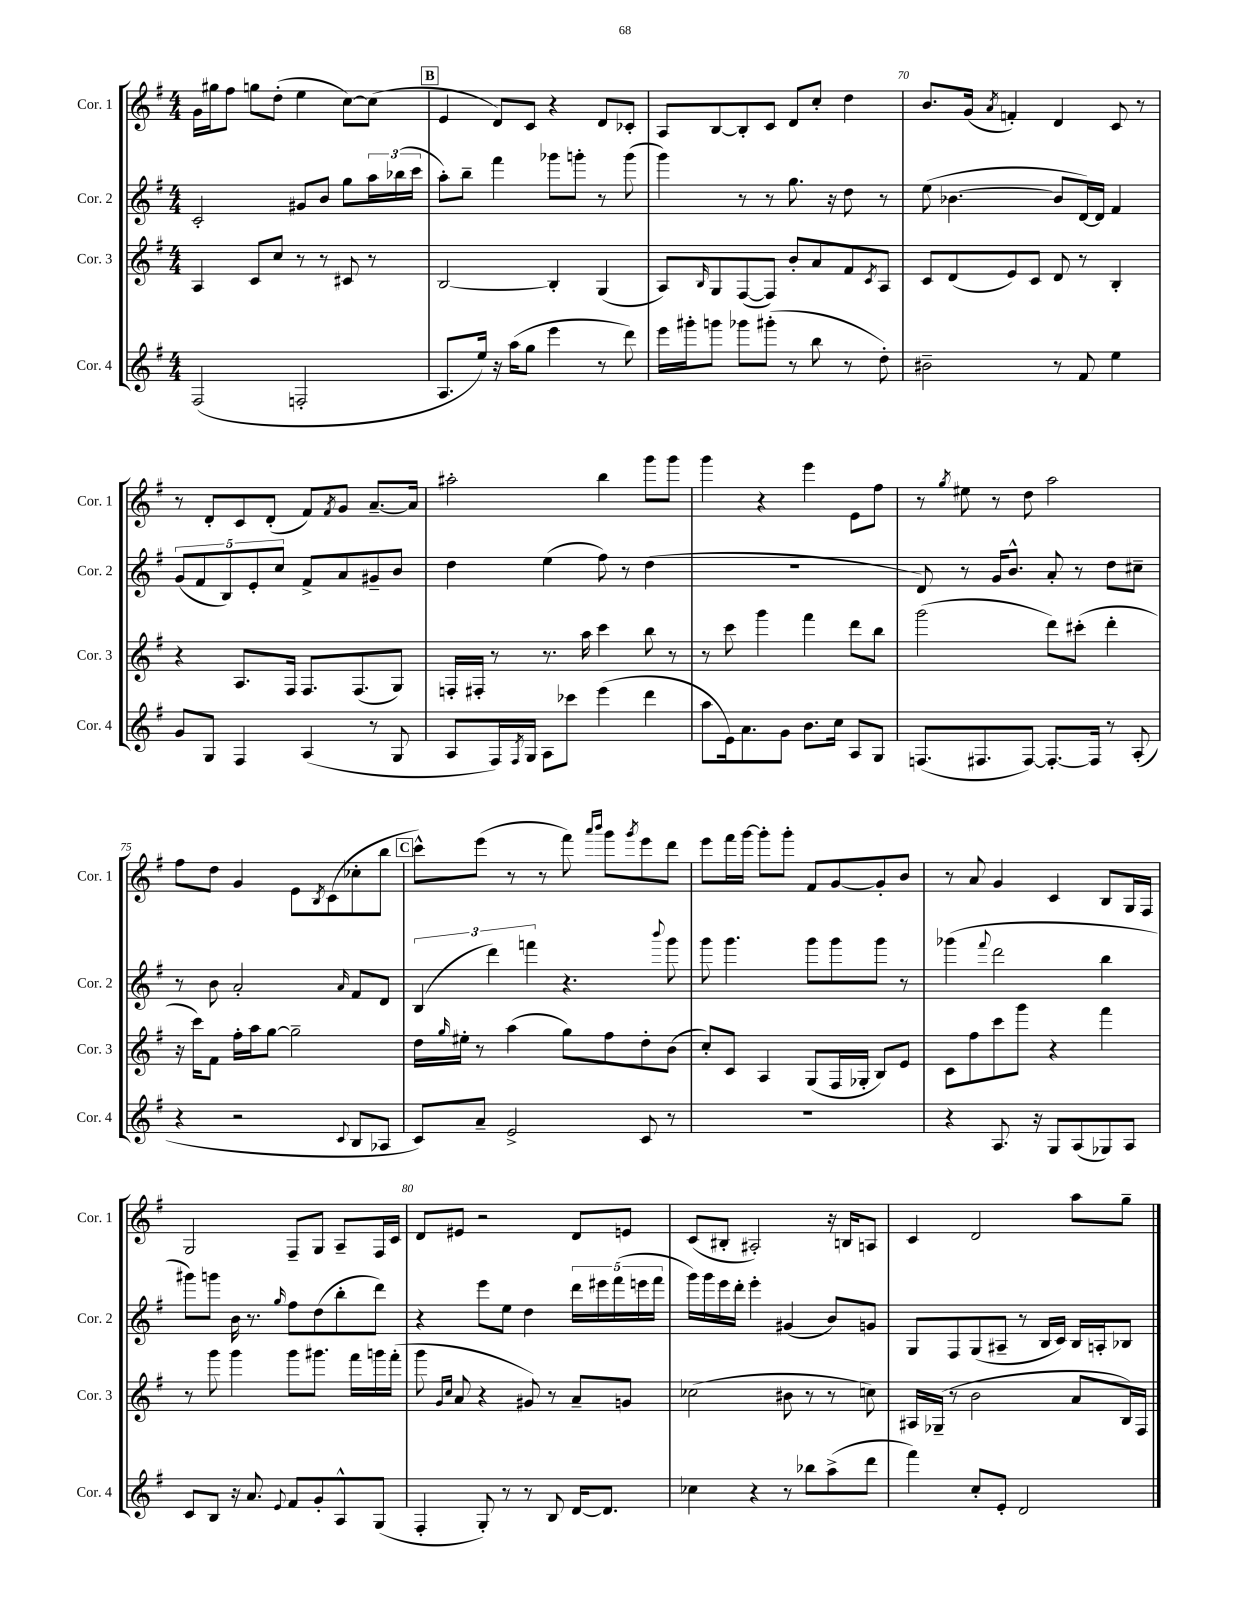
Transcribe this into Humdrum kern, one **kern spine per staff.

**kern	**kern	**kern	**kern
*part4	*part3	*part2	*part1
*staff4	*staff3	*staff2	*staff1
*I"Cor. 4	*I"Cor. 3	*I"Cor. 2	*I"Cor. 1
*I'Cor. 4	*I'Cor. 3	*I'Cor. 2	*I'Cor. 1
*clefG2	*clefG2	*clefG2	*clefG2
*k[f#]	*k[f#]	*k[f#]	*k[f#]
*M4/4	*M4/4	*M4/4	*M4/4
=67	=67	=67	=67
(2F#/	4A/	2c'/	16g\LL
.	.	.	16gg#X\J
.	.	.	8ff#\J
.	8c/L	.	8ggn\L
.	8cc/J	.	(8dd'\J
2Fn'/	8r	8g#X/L	4ee\
.	8r	8b/J	.
.	8c#X/	8gg\L	[8cc\L)
.	8r	24aa\L	(8cc\J]
.	.	(24bb-X\	.
.	.	24ccc\JJ	.
!!LO:REH:place=s1:t=B
=68	=68	=68	=68
8.A/L	[2B/	8aa'\L)	4e/
.	.	8bb~\J	.
16ee/Jk)	.	.	.
16r	.	4fff#\	8d/L)
(16aa\KL	.	.	.
8gg\J	.	.	8c/J
4eee\	4B'/]	8ggg-X\L	4r
.	.	8gggn'\J	.
8r	(4G/	8r	8d/L
8ddd\)	.	(8ggg\	8c-X'/J
=69	=69	=69	=69
16eee\LL	8A/L)	4ggg\)	8A/L
16ggg#X'\J	.	.	.
.	16qqB/	.	.
8gggn\J	8G/	.	[8B/
8ggg-X\L	([8F#/	8r	8B'/]
(8ggg#X'\J	8F#/J])	8r	8c/J
8r	8b'/L	8.gg\	8d/L
8bb\	8a/	.	8cc'/J
.	.	16r	.
8r	8f#/	8dd\	4dd\
.	8qc/	.	.
8dd'\)	8A/J	8r	.
=70	=70	=70	=70
2b#X~\	8c/L	(8ee\	8.b/L
.	(8d/	[4.b-X\	.
.	.	.	(16g/Jk
.	.	.	8qa/
.	8e/)	.	4fn'/)
.	8c/J	.	.
8r	8d/	8b-/L]	4d/
8f#/	8r	[16d/L)	.
.	.	16d/JJ]	.
4ee\	4B'/	4f#/	8c/
.	.	.	8r
!!LO:LB:g=z
=71	=71	=71	=71
8g/L	4r	(10g/L	8r
.	.	10f#/	.
8G/J	.	.	8d'/L
.	.	10B/)	.
4F#/	8.A/L	.	8c/
.	.	10e'/	.
.	.	.	(8d'/J
.	.	10cc/J	.
.	16F#/Jk	.	.
(4A/	8.F#/L	8f#^/L	8f#/L)
.	.	.	8qf#/
.	.	8a/	8g/J
.	(8.F#/	.	.
8r	.	8g#X~/	[8.a~/L
8G/	8G/J)	8b/J	.
.	.	.	16a/Jk]
=72	=72	=72	=72
8A/L	16Fn'/LL	4dd\	2aa#X'\
.	16F#X'/JJ	.	.
16F#/L)	8r	.	.
8qF#/	.	.	.
16G/JJ	.	.	.
8A\L	8.r	(4ee\	.
8ccc-X\J	.	.	.
.	16aa\	.	.
(4eee\	4ccc\	8ff#\)	4bb\
.	.	8r	.
4ddd\	8bb\	(4dd\	8ggg\L
.	8r	.	8ggg\J
=73	=73	=73	=73
8aa\L	8r	1r	4ggg\
16e\k)	8ccc\	.	.
8.a\	.	.	.
.	4ggg\	.	4r
8g\J	.	.	.
8.b\L	4fff#\	.	4eee\
16cc\Jk	.	.	.
8A/L	8ddd\L	.	8e\L
8G/J	8bb\J	.	8ff#\J
=74	=74	=74	=74
(8.Fn/L	(2ggg\	8d/)	8r
.	.	.	8qgg/
.	.	8r	8ee#X\
8.F#X/	.	.	.
.	.	16g/KL	8r
.	.	8.b^^/J	.
[8F#/J)	.	.	8dd\
8.F#'/L_	8ddd\L)	8a'/	2aa\
.	(8ccc#X'\J	8r	.
16F#/Jk]	.	.	.
8r	4ddd'\	8dd\L	.
(8A'/	.	8cc#X~\J	.
!!LO:LB:g=z
=75	=75	=75	=75
4r	16r	8r	8ff#\L
.	16ccc\KL)	.	.
.	8f#\J	8b\	8dd\J
2r	16ff#'\LL	2a'/	4g/
.	16aa\J	.	.
.	[8gg\J	.	.
.	2gg~\]	.	8e\L
.	.	.	8qB/
.	.	.	(8c\
8qqc/	.	16qqa/	.
8B/L	.	8f#/L	8cc-X'\
8A-X/J	.	8d/J	8bb\J
!!LO:REH:place=s1:t=C
=76	=76	=76	=76
8c/L)	16dd\LL	(6B/	8ccc^^\L)
.	16qqgg/	.	.
.	16ee#X'\JJ	.	.
8a~/J	8r	.	(8eee\J
.	.	6ddd\)	.
2e^/	(4aa\	.	8r
.	.	6fffn\	.
.	.	.	8r
.	8gg\L)	4.r	8fff#\)
.	.	.	16qqaaa/LL
.	.	.	16qqbbb/JJ
.	8ff#\	.	8ggg\L
.	.	.	8qggg/
8c/	8dd'\	.	8eee\
.	.	8qqbbb/	.
8r	(8b\J	8ggg\	8ddd\J
=77	=77	=77	=77
1r	8cc'/L)	8ggg\	8eee\L
.	8c/J	4.ggg\	16fff#\L
.	.	.	[16ggg\JJ
.	4A/	.	8ggg'\L]
.	.	.	8ggg'\J
.	(8G/L	8ggg\L	8f#/L
.	16F#/L	8ggg\	[8g/
.	16G-X'/JJ	.	.
.	8B/L)	8ggg\J	8g'/]
.	8e/J	8r	8b/J
=78	=78	=78	=78
4r	8c\L	(4ggg-X\	8r
.	8ff#\	.	8a/
.	.	8qqfff#/	.
8.A/	8ccc\	2ddd\	4g/
.	8ggg\J	.	.
16r	.	.	.
8G/L	4r	.	4c/
(8A/	.	.	.
8G-X/)	4fff#\	4bb\	8B/L
8A/J	.	.	16G/L
.	.	.	16F#/JJ
!!LO:LB:g=z
=79	=79	=79	=79
8c/L	8r	8ggg#X\L)	2G/
8B/J	8ggg\	8gggn\J	.
16r	4ggg\	16b\	.
8.a/	.	8.r	.
8qqe/	.	16qqgg/	.
8f#/L	8ggg\L	8ff#\L	8F#~/L
8g'/	8.ggg#X\J	(8dd\	8G/J
8A^^/	.	8bb'\	8A~/L
.	16fff#\LL	.	.
(8G/J	16gggn\	8ddd\J)	16F#/L
.	(16fff#'\JJ	.	16c/JJ
=80	=80	=80	=80
4F#'/	8ggg\	4r	8d/L
.	16qqg/LL	.	.
.	16qqcc/JJ	.	.
.	8a/	.	8e#X/J
8G'/)	4r	8eee\L	2r
8r	.	8ee\J	.
8r	8g#X/)	4dd\	.
8B/	8r	.	.
[16d/KL	8a~/L	20ddd\LL	8d/L
.	.	20eee#X\	.
8.d/J]	.	.	.
.	.	(20fff#\	.
.	8gn/J	.	8en/J
.	.	20eeen\	.
.	.	20fff#\JJ	.
=81	=81	=81	=81
4cc-X\	(2cc-X\	16ggg\LL)	(8c/L
.	.	16ggg\	.
.	.	16eee\	8B#X'/J
.	.	16ddd'\JJ	.
4r	.	4eee'\	2A#X'/)
8r	8b#X\	(4g#X/	.
8bb-X\L	8r	.	.
(8aa^\	8r	8b/L)	16r
.	.	.	16Bn/KL
8ddd\J	8ccn\)	8gn/J	8An/J
=82	=82	=82	=82
4fff#\)	16A#X/LL	8G/L	4c/
.	(16G-X~/JJ	.	.
.	8r	8F#/	.
8cc'/L	2b\	(8G/	2d/
8e'/J	.	8A#X~/J	.
2d/	.	8r	.
.	.	16B/LL	.
.	.	16c/JJ)	.
.	8a/L	16B/LL	8aa\L
.	.	16An'/J	.
.	16B/L)	8B-X/J	8gg~\J
.	16F#/JJ	.	.
==	==	==	==
*-	*-	*-	*-
